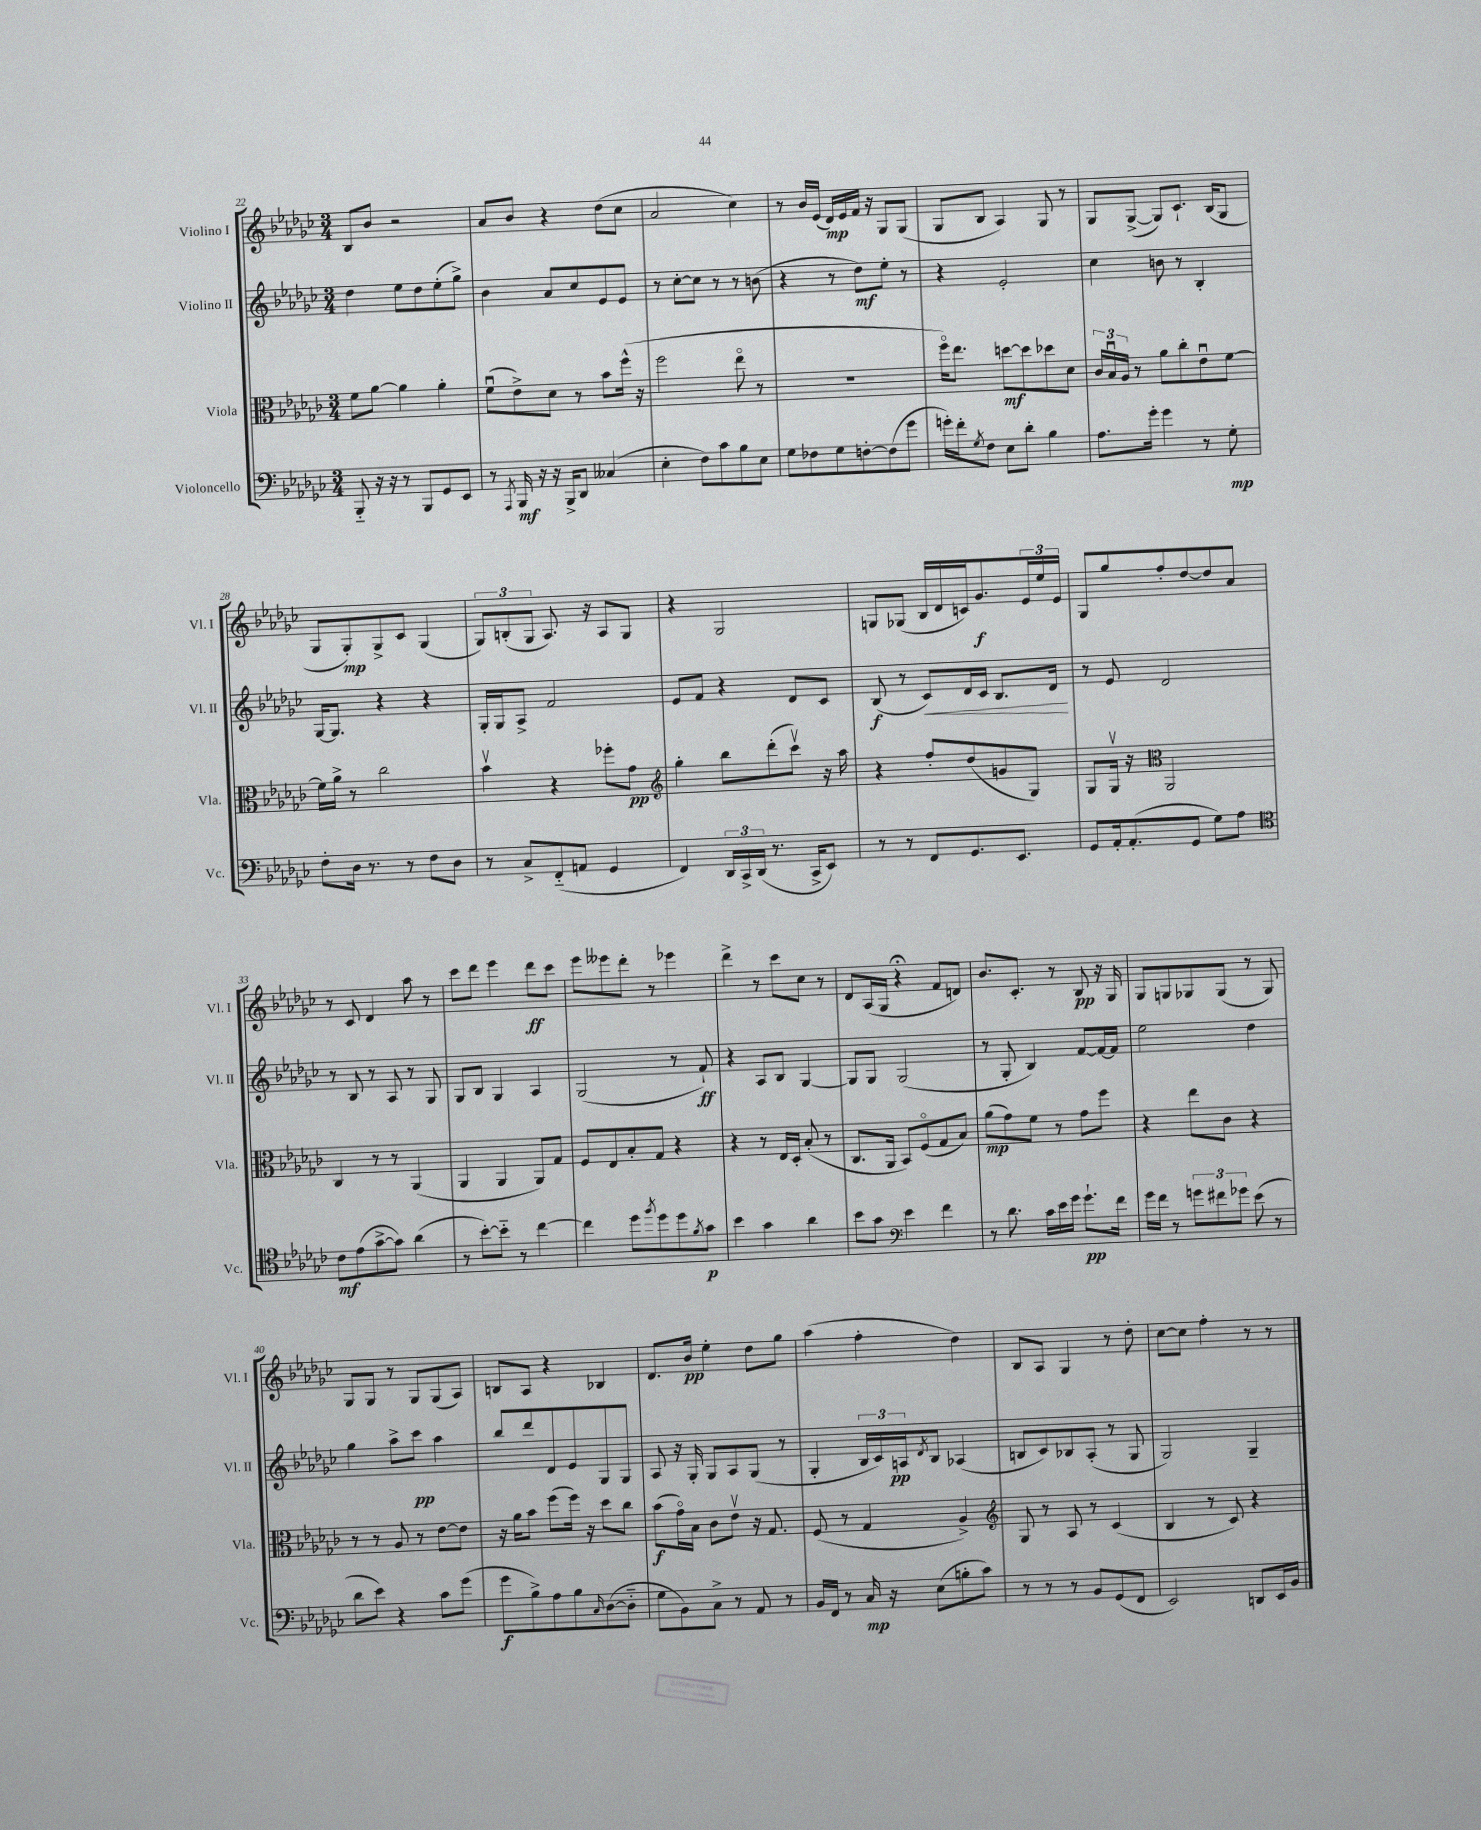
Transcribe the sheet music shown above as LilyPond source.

<<
\new StaffGroup <<
\new Staff = "s0" \with { instrumentName = "Violino I" shortInstrumentName = "Vl. I" } {
    \clef treble \key ges \major \numericTimeSignature \time 3/4
    bes8 bes'8 r2 |
    aes'8 bes'8 r4 des''8( ces''8 |
    aes'2 ces''4) |
    r8 bes'16 ees'16( des'16\mp) ees'16 f'16 r16 ges8 ges8( |
    ges8 bes8 aes4) ges8 r8 |
    ges8 ges8~->( ges8) ces'8.-! bes16( ges8 |
    ges8 ges8-.\mp) ges8-> ces'8 ges4( |
    \tuplet 3/2 { ges8) b8-.( ges8 } aes8.) r16 aes8 ges8 |
    r4 ges2 |
    g8 ges8( bes16 des'16 c'16) ges'8.\f \tuplet 3/2 { ees'16 ees''16 ees'16 } |
    ges8 ges''8 f''8-. des''8~ des''8 aes'8 |
    r8 ces'8 des'4 aes''8 r8 |
    ces'''8 des'''8 ees'''4 des'''8\ff ces'''8 |
    ees'''8 eeses'''8 des'''8-. r8 ees'''4 |
    des'''4-> r8 ces'''8 ces''8 r8 |
    des'8 aes16( ges16 r4\fermata f'8 d'8) |
    bes'8. ces'8.-. r8 bes8\pp r16 ges16 |
    ges8 g8 ges8 ges8( r8 ges8) |
    ges8 ges8 r8 ges8 ges8( aes8) |
    b8 aes8 r4 bes4 |
    des'8. bes'16\pp ees''4-. des''8 ges''8 |
    aes''4( f''4-. des''4) |
    bes8 aes8 ges4 r8 des''8-. |
    ces''8~ ces''8 f''4-. r8 r8 \bar "|." |
}
\new Staff = "s1" \with { instrumentName = "Violino II" shortInstrumentName = "Vl. II" } {
    \clef treble \key ges \major \numericTimeSignature \time 3/4
    des''4 ees''8 des''8 ees''8-.( ges''8->) |
    bes'4 aes'8 ces''8 ees'8 ees'8 |
    r8 ces''8~-. ces''8 r8 r8 b'8( |
    r4 r8 des''8\mf) ees''8-. r8 |
    r4 ees'2-. |
    ces''4 b'8 r8 bes4-. |
    ges16~ ges8. r4 r4 |
    ges16-. ges16 aes8-> f'2 |
    ees'8 f'8 r4 des'8 ces'8 |
    bes8\f( r8 ces'8\<) des'16 ces'16 bes8. des'16\! |
    r8 ees'8 des'2 |
    r8 bes8 r8 aes8 r8 ges8 |
    ges8 bes8 ges4 aes4 |
    ges2( r8 f'8-!\ff) |
    r4 aes8 bes8 ges4~ |
    ges8 ges8 ges2( |
    r8 ges8-. bes4) f'8~ f'16~ f'16 |
    ees''2 des''4 |
    ges''4 aes''8-> ces'''8\pp aes''4 |
    bes''8 des'''8 des'8 ees'8 ges8 ges8 |
    aes8 r16 ges16-. ges8 aes8 ges8( r8 |
    ges4-. \tuplet 3/2 { bes16 ces'16) a16\pp } \acciaccatura { des'8 } bes8 aes4( |
    b8 ces'8) bes8 aes8-.( r8 ges8 |
    ges2) ges4-- \bar "|." |
}
\new Staff = "s2" \with { instrumentName = "Viola" shortInstrumentName = "Vla." } {
    \clef alto \key ges \major \numericTimeSignature \time 3/4
    f'8 aes'8~ aes'4 aes'4-. |
    f'8\downbow( ees'8->) des'8 r8 bes'8 f''16-^( r16 |
    f''2 ees''8\flageolet r8 |
    R2. |
    f''16\flageolet) ees''8. d''8~\mf d''8 des''8 des'8 |
    \tuplet 3/2 { ces'16 bes16\downbow aes16 } r8 aes'8 ces''8-. ees'8\downbow f'8~ |
    f'16 aes'16-> r8 ces''2 |
    bes'4\upbow r4 fes''8-. ges'8\pp |
    \clef treble ges''4-. bes''8 des'''8-.( ces'''8\upbow) r16 aes''16 |
    r4 f''8-. des''8( g'8 ges8) |
    ges8 ges16\upbow r16 \clef alto aes,2 |
    ces4 r8 r8 aes,4( |
    aes,4 aes,4 aes,8) ges8 |
    f8 ees8 bes8-. ges8 r4 |
    r4 r8 ees16 des16-. bes8-.( r8 |
    ces8. aes,16 bes,8) f8\flageolet( ges8 bes8) |
    aes'8\mp( ges'8) f'8 r8 ges'8 f''8 |
    r4 ees''8 ces'8 r4 |
    r8 r8 aes8 r8 ees'8~ ees'8 |
    r16 aes'16 bes'8 f''8( f''16) r16 des''8 ces''8 |
    bes'8\f( ges'16\flageolet) bes16 ces'8 ees'8\upbow r16 ges8. |
    f8( r8 ges4 aes4->) |
    \clef treble ges8 r8 aes8 r8 ces'4( |
    bes4 r8 ces'8) r4 \bar "|." |
}
\new Staff = "s3" \with { instrumentName = "Violoncello" shortInstrumentName = "Vc." } {
    \clef bass \key ges \major \numericTimeSignature \time 3/4
    bes,,8-_ r16 r16 r8 bes,,8 ges,8 ees,8 |
    r8 \acciaccatura { aes,,8 } bes,,16\mf r16 r16 bes,,16-> des,8 ceses4( |
    ees4-. f8) ces'8 bes8 ees8 |
    ges8 fes8 ges8 f8~-. f8( ges'8 |
    g'16-.) f'16-. \acciaccatura { ges8 } f8 ees8 des'8-. bes4 |
    aes8. ges'16-. ges'4 r8 ges8-.\mp |
    f8-. des16 r8. r8 f8 des8 |
    r8 ces8-> f,8-_( a,8 ges,4 |
    f,4) \tuplet 3/2 { des,16 ces,16-> des,16( } r8. ces,16-> ees,8) |
    r8 r8 f,8 ges,8. ees,8. |
    ges,8 aes,16-. aes,8.-.( ges,8 ges8) aes8 |
    \clef tenor ces'8\mf ees'8( ges'8~-> ges'8) aes'4( |
    r8 bes'8~-.) bes'8-_ r8 ces''4~ |
    ces''4 des''8 \acciaccatura { f''8 } des''8 des''8 \acciaccatura { f'8 } ges'8\p |
    bes'4 ges'4 aes'4 |
    bes'8 ges'8 \clef bass ees'4 f'4 |
    r8 des'8. ces'16 ees'16 ges'16 ges'8.-!\pp f'16 |
    ges'16 f'16 r8 \tuplet 3/2 { g'8 fis'8 ges'8 } ees'8( r8 |
    des'8 ees'8) r4 ces'8 ges'8( |
    ges'8\f bes8->) aes8 bes8 \grace { ces16 } des8~( des8-_ |
    ges8 bes,8) ces8-> r8 aes,8 r8 |
    bes,16 f,16 r8 ces16\mp r16 ees8( b8-. ces'8) |
    r8 r8 r8 bes,8 ges,8( f,8 |
    ees,2) d,8 ees,16 bes,16 \bar "|." |
}
>>
>>
\layout { \context { \Score currentBarNumber = #22 } }
